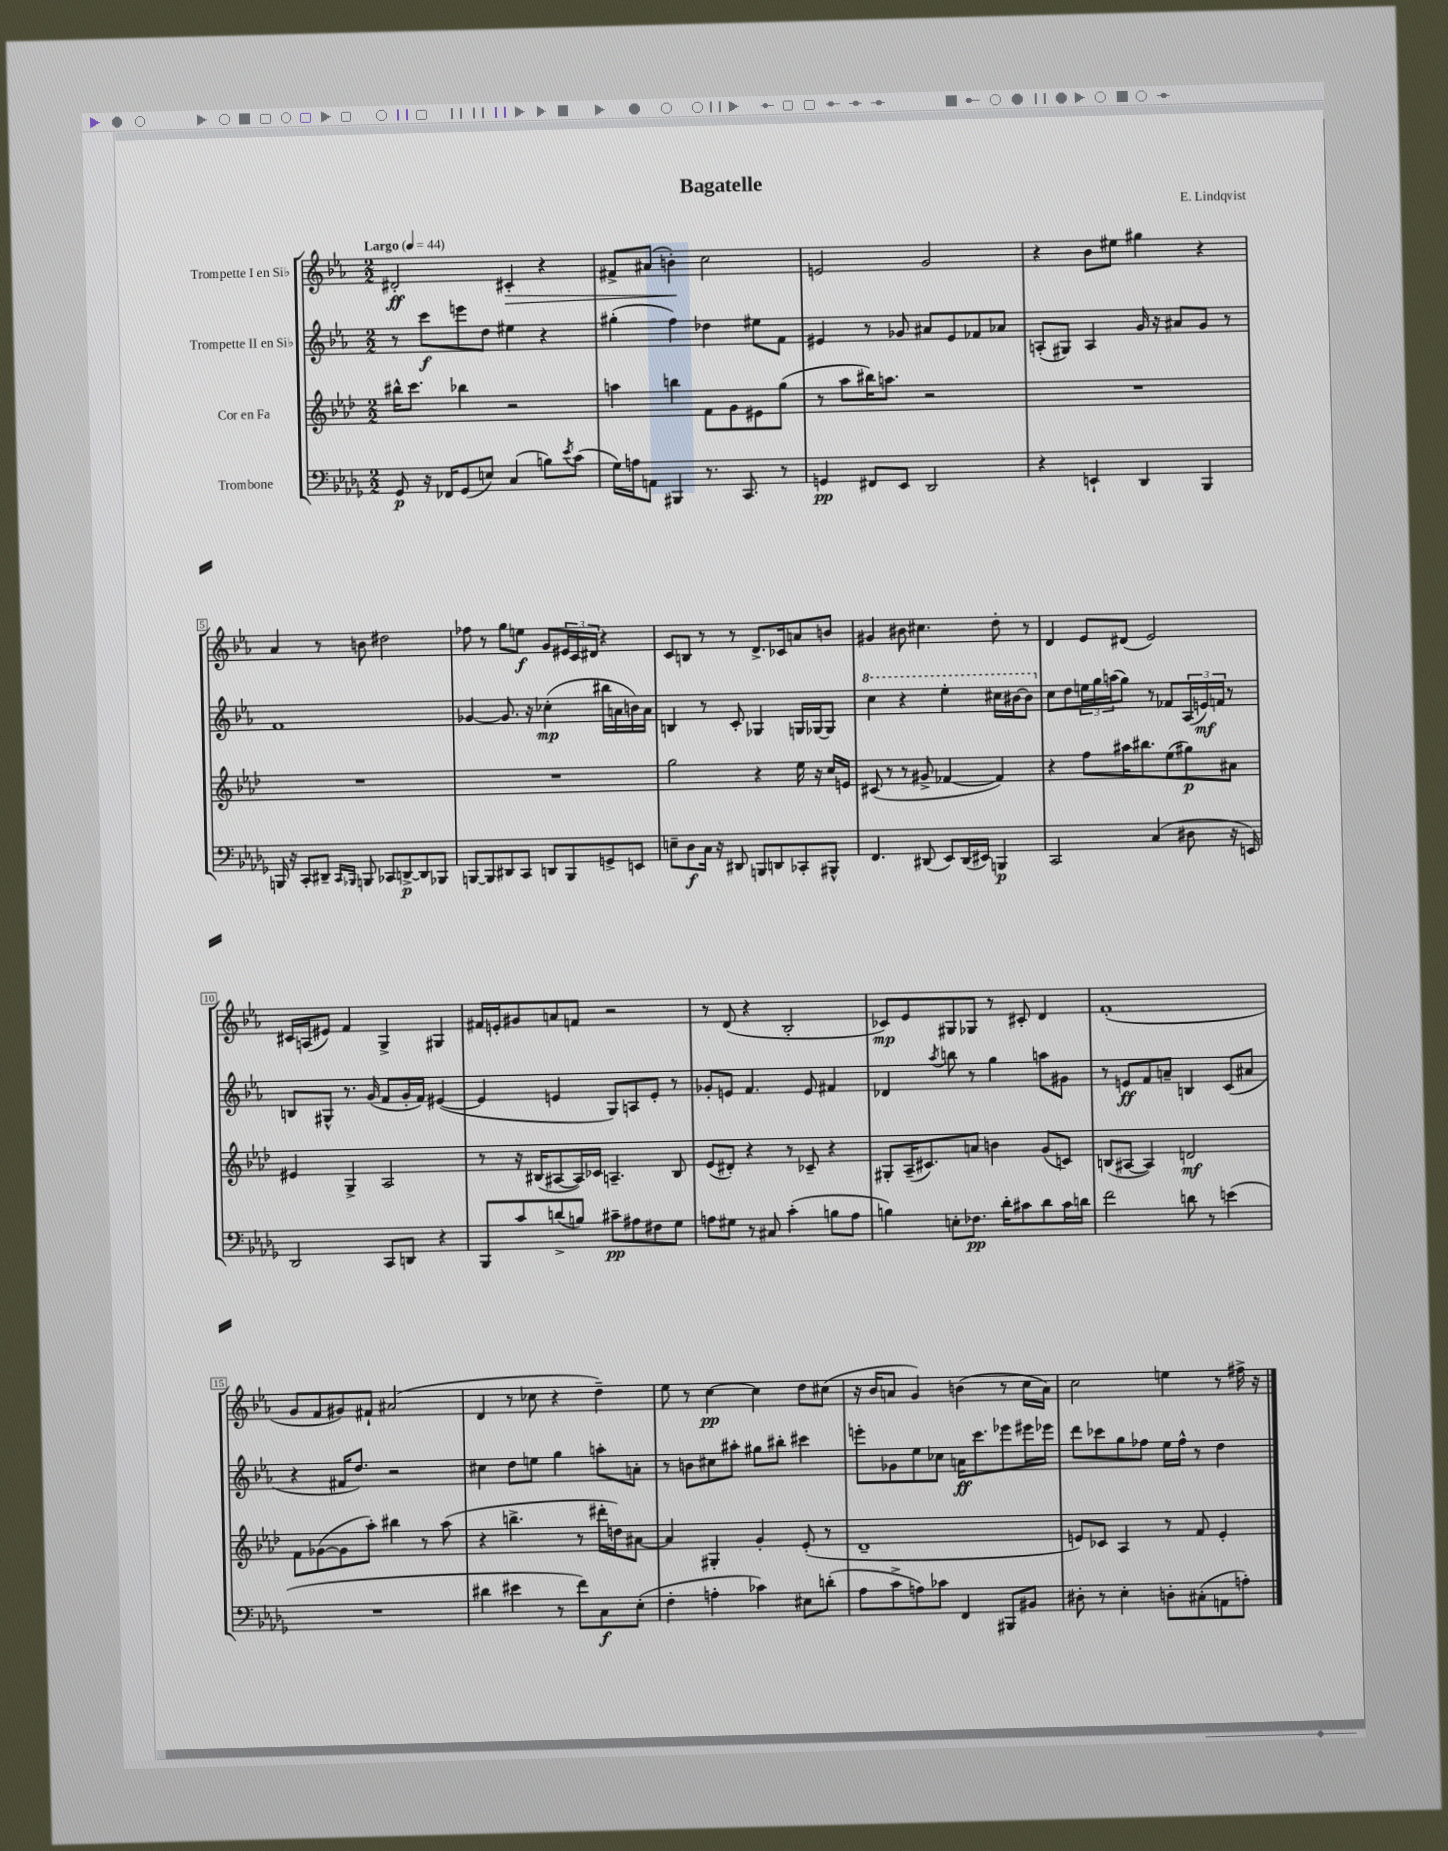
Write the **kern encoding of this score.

**kern	**kern	**kern	**kern
*staff4	*staff3	*staff2	*staff1
*clefF4	*clefG2	*clefG2	*clefG2
*k[b-e-a-d-g-]	*k[b-e-a-d-]	*k[b-e-a-]	*k[b-e-a-]
*M2/2	*M2/2	*M2/2	*M2/2
*MM44	*MM44	*MM44	*MM44
8GG-	16bb#^^	8r	2d#'
.	8.ccc	.	.
16r	.	8ccc	.
16FF-	.	.	.
(8GG-	4bb-	8eee	.
8E)	.	8dd	.
(4C	2r	4ee#	4c#'
8B)	.	4r	4r
8qe-	.	.	.
(8c	.	.	.
=	=	=	=
16G-)	4aa	(4gg#'	8f#^
16A	.	.	.
8AA	.	.	(8a#
4BBB#	4bb	4ff)	4b')
8.r	8f	4dd-	2cc
.	8g	.	.
8.CC	.	.	.
.	8e#	8ee#	.
8r	(8gg	8f	.
=	=	=	=
4GG	8r	4e#	2e
.	8aa-	.	.
8FF#	16bb#)	8r	.
.	8.aa	.	.
8EE-	.	8g-	.
2DD-	2r	8a#	2g
.	.	8e#	.
.	.	8f-	.
.	.	8a-	.
=	=	=	=
4r	1r	(8A'	4r
.	.	8G#)	.
4EE`	.	4A	8b-
.	.	.	8ee#
4DD-	.	16g	4gg#
.	.	16r	.
.	.	8a#	.
4BBB-	.	8g	4r
.	.	8r	.
=	=	=	=
16BBB	1r	1f	4a-
16r	.	.	.
8CC'	.	.	.
8DD#~	.	.	8r
16qqCC	.	.	.
16qqBBB-	.	.	.
8BBB	.	.	8b
8CC-	.	.	2dd#
[8DD^	.	.	.
8DD]	.	.	.
8BBB-	.	.	.
=	=	=	=
[8BBB	1r	[4g-	8ff-
8BBB]	.	.	8r
8DD#	.	8.g-]	8gg
8CC	.	.	8ee
.	.	16r	.
8DD	.	(4cc-'	8g
8BBB	.	.	24e#
.	.	.	24c
.	.	.	24d#
8GG^	.	16bb#	4r
.	.	16a	.
8EE	.	16b)	.
.	.	16a	.
=	=	=	=
8E~	2gg	4B	8c
8D-	.	.	8B
16C	.	8r	8r
16r	.	.	.
8DD#	.	8c'	8r
8BBB	4r	4G-	8.d^
8DD	.	.	.
.	.	.	16c-
8CC-'	16ee-	16G	8a
.	16r	[16G-	.
8BBB#^^	16cc	8G-]	8b
.	16e	.	.
=	=	=	=
4.FF	(8c#	4ccc	4g#
.	8r	.	.
.	8r	4r	8b#
(8DD#	8g#^	.	4.cc#
8EE-)	[4f-	4eee-'	.
(16DD#	.	.	.
16EE#)	.	.	.
4BBB	4f-])	16ccc#	8dd'
.	.	[16bb#	.
.	.	8bb#]	8r
=	=	=	=
2CC	4r	8cc	4d
.	.	8dd	.
.	8ff	24ee	8e-
.	.	24gg	.
.	.	(24aa	.
.	16aa#	8gg)	(8d#
.	8.bb#	.	.
(4C	.	8r	2e-)
.	(8ee-	8f-	.
8D#	8gg#)	(24A-	.
.	.	24e)	.
.	.	24f	.
16r	8a#	8r	.
16EE)	.	.	.
=	=	=	=
2DD-	4e#	8B	16c#
.	.	.	(16A
.	.	8G#^^	8e#)
.	4G^	8.r	4f
.	.	(16g	.
8CC	2A-	8f	4G^
8DD	.	16g'	.
.	.	16f)	.
4r	.	([4e#	4G#
=	=	=	=
8BBB-	8r	4e#]	16f#
.	.	.	16e'
8c	16r	.	8g#
.	(16B#	.	.
(8d^	[8A#	4e	8a
8B)	16A#])	.	8f
.	16c-	.	.
8c#~	4.A~	8G)	2r
8A#	.	8A	.
8F#	.	8e'	.
8G-	8B#	8r	.
=	=	=	=
8A	(8e-	8g-'	8r
8G#	8d#')	8e	(8d
8r	4r	4.f	4r
8C#	.	.	.
(4c'	8r	.	2B-'
.	8c-~	8e	.
8B	4r	4f#	.
8A	.	.	.
=	=	=	=
4B)	8G#'	4d-	8c-)
.	(16A-~	.	8e-
.	8.c#)	.	.
.	.	8qaa-	.
8E'	.	8bb	8G#
8.F-	8a	8r	8G-
.	4b	4gg	8r
16d-'	.	.	.
8c#	.	.	8c#'
8d-	(8g	8aa	4d
16c#	8c)	8g#	.
16d	.	.	.
=	=	=	=
2f	(8B	8r	(1f'
.	[8A#	8e	.
.	4A#])	8f	.
.	.	8a~	.
8d	2d	4B	.
8r	.	.	.
(4e	.	(8c	.
.	.	8a#	.
=	=	=	=
1r	8f	4r	8g
.	([8g-	.	8f
.	8g-]	16f#	8g#)
.	.	8.dd)	.
.	8aa-')	.	8f#`
.	4bb#	2r	(2a#
.	8r	.	.
.	(8aa-	.	.
=	=	=	=
4d#	4r	4cc#	4d
4e#	4.bb^	8dd	8r
.	.	8ee	8cc-
8r	.	4gg	4r
8f)	8r	.	.
8C	16ddd#'	8aa'	4dd~)
.	16dd)	.	.
(8E-'	[8a#	8a'	.
=	=	=	=
4F'	4a#]	8r	8ee-
.	.	8b	8r
4A'	4G#'	8cc#	[4cc
.	.	8aa#'	.
4c-)	4g'	8gg#	4cc]
.	.	8bb#'	.
8E#	(8e-'	4ccc#	8dd
(8d'	8r	.	(8cc#
=	=	=	=
8A-	1d-~	8eee'	16r
.	.	.	16b-
8c^	.	8g-	8a
8A)	.	8ee-	4g)
8c-	.	8cc-	.
4FF	.	16a	(4b
.	.	8.ccc	.
8BBB#	.	8eee-	8r
8BB#	.	16eee#	16cc
.	.	16eee-	16a)
=	=	=	=
8D#'	8e)	8ddd	2cc
8r	8c-	8ccc-	.
4E-'	4A-	8gg	.
.	.	8ff-	.
8D'	8r	16ee-	4ee
.	.	16ff-^^	.
(8C#'	8f	8r	.
8AA	4e'	4dd	8r
8A')	.	.	16ff#^
.	.	.	16r
==	==	==	==
*-	*-	*-	*-
